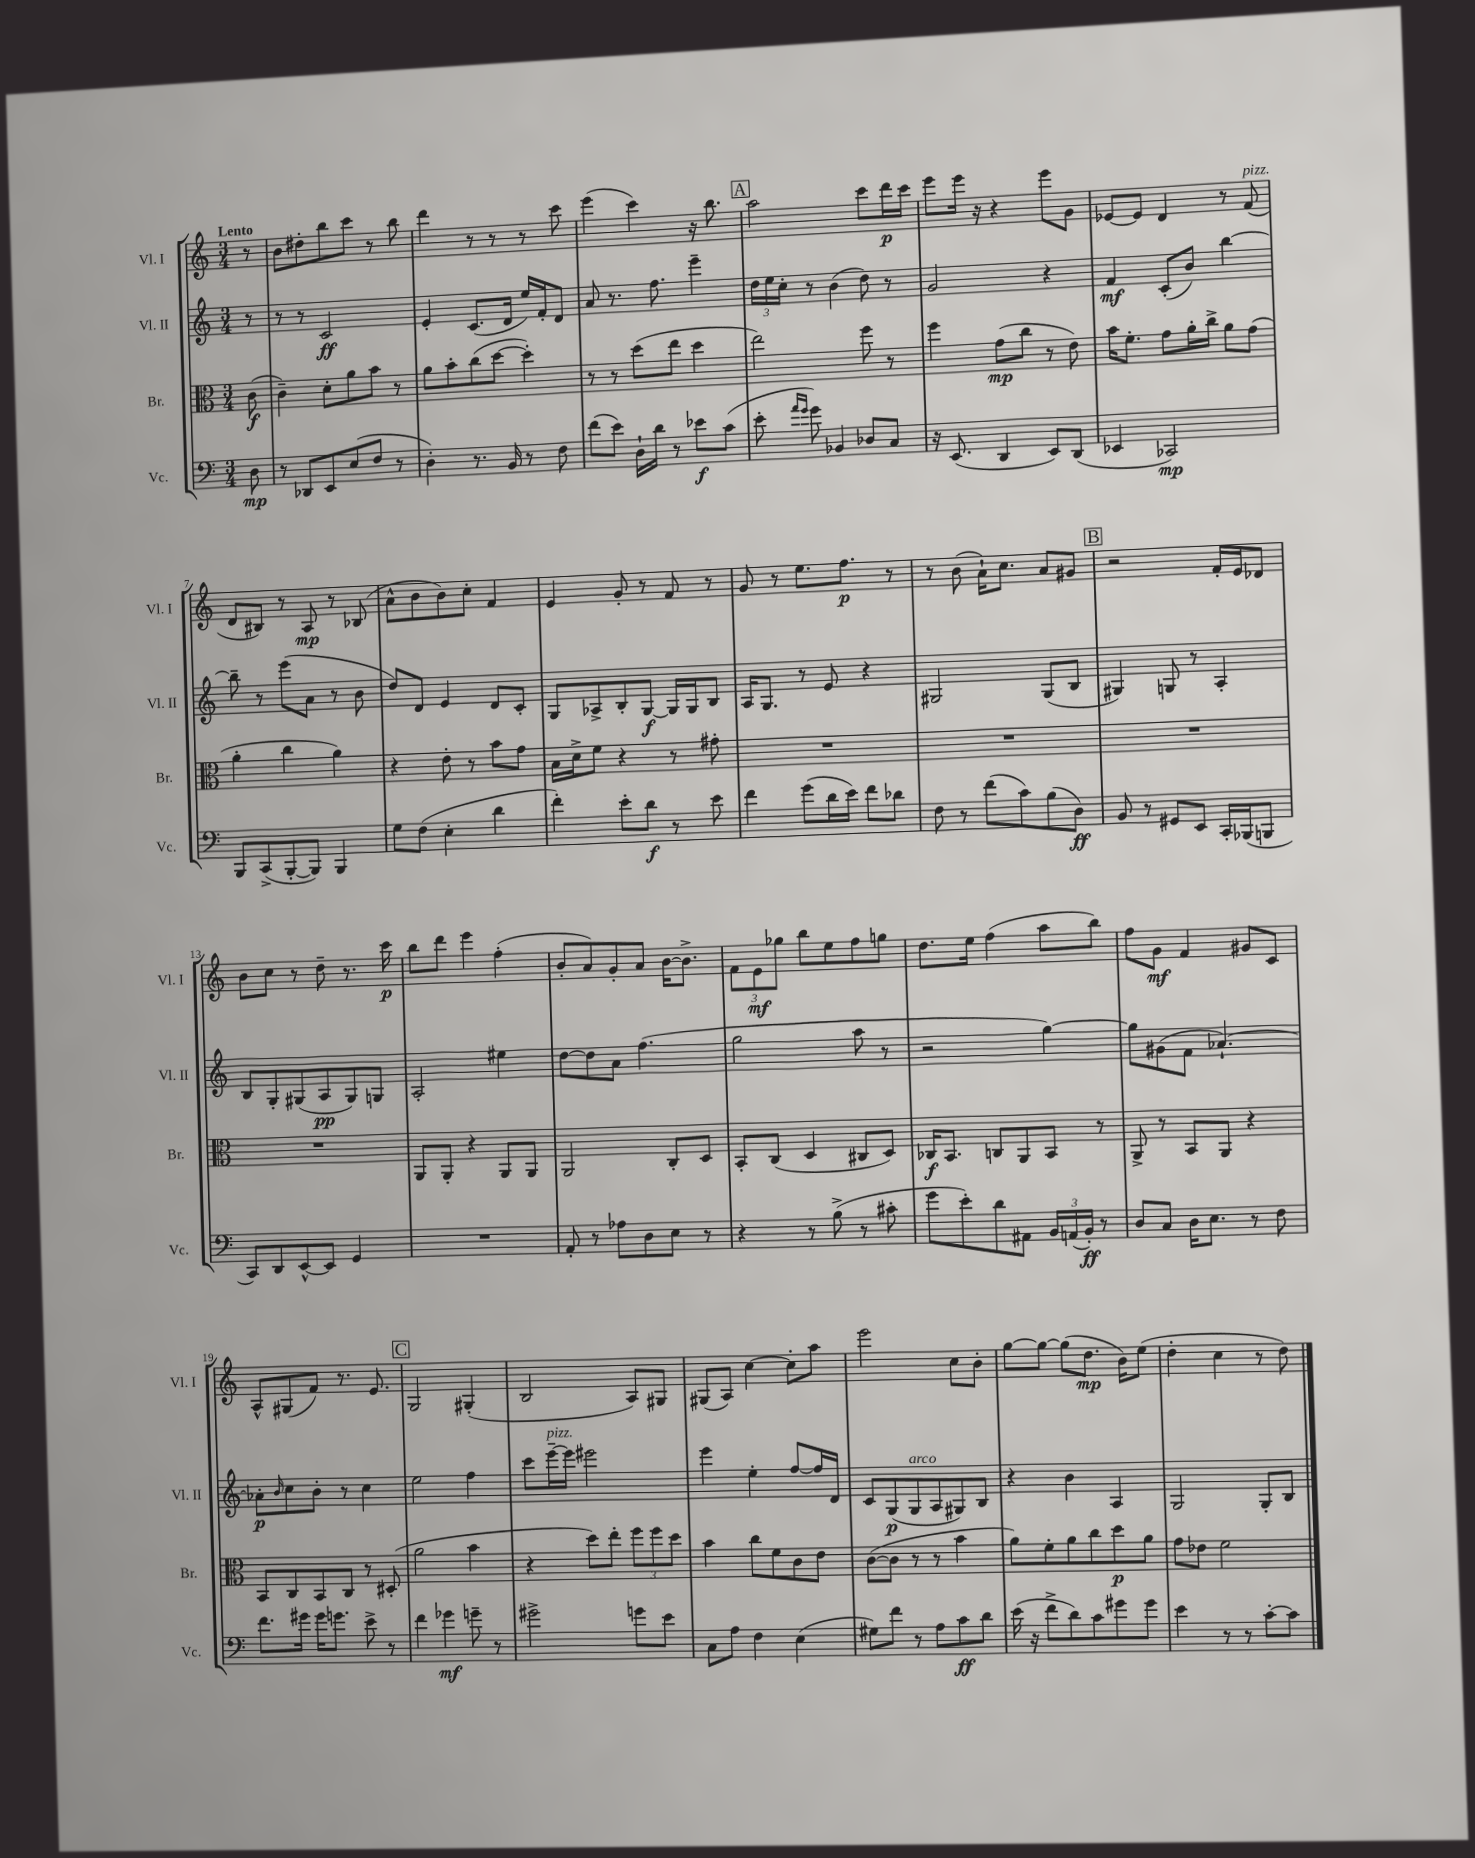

**kern	**kern	**kern	**kern
*staff4	*staff3	*staff2	*staff1
*clefF4	*clefC3	*clefG2	*clefG2
*k[]	*k[]	*k[]	*k[]
*M3/4	*M3/4	*M3/4	*M3/4
8D\	(8c\	8r	8r
=	=	=	=
8r	4c~\)	8r	8b\L
8DD-/L	.	8r	8dd#'\
8EE/	8d'\L	2c/	8bb\
(8E/	8a\	.	8ccc\J
8F/J	8b\J	.	8r
8r	8r	.	8bb\
=	=	=	=
4D'\)	8a\L	4e'/	4ddd\
.	8b'\	.	.
8.r	(8cc\	(8.c/L	8r
.	[8dd\J	.	8r
16BB/	.	16d/Jk	.
8r	4dd'\])	16ee/LL)	8r
.	.	16f'/J	.
8F\	.	8d/J	8ccc\
=	=	=	=
(8f\L	8r	8a/	(4eee\
8e\J)	8r	8.r	.
16D`\LL	(8dd\L	.	4ccc\)
16d\JJ	.	8.ff\	.
8r	8ee\J	.	.
8e-\L	4dd\	4eee~\	16r
.	.	.	8.bb\
(8c\J	.	.	.
=	=	=	=
8e'\	2ee\)	24dd\LL	2aa\
.	.	24ee\	.
.	.	24cc'\JJ	.
16qqa/LL	.	.	.
16qqg/JJ	.	.	.
8g\)	.	8r	.
4BB-/	.	(4b\	.
8D-/L	8ff\	8dd\)	8ccc\L
8C/J	8r	8r	16ddd\L
.	.	.	16ccc\JJ
=	=	=	=
16r	4ff\	2g/	8eee\L
(8.EE/	.	.	.
.	.	.	16eee\Jk
.	.	.	16r
4DD/	(8g\L	.	4r
.	8cc\J	.	.
8EE/L)	8r	4r	8eee\L
(8DD/J	8e\)	.	8g\J
=	=	=	=
4EE-/	16b\LK	4f/	[8e-/L
.	8.f'\J	.	.
.	.	.	8e-/]J
2CC-/)	8g\L	(8c'/L	4d/
.	16a'\L	8b/J)	.
.	16cc^\JJ	.	.
.	8a\L	[4bb\	8r
.	(8g\J	.	(8f/
=	=	=	=
8BBB/L	4a'\	8bb~\]	8d/L
(8CC^/	.	8r	8B#/J)
[8BBB'/	4cc\	(8eee\L	8r
8BBB/]J)	.	8a\J	8A/
4BBB/	4a\)	8r	8r
.	.	8b\	(8B-/
=	=	=	=
8G\L	4r	8dd/L)	8a^^\L
(8F\J	.	8d/J	8b\
4E'\	8e'\	4e/	8b\)
.	8r	.	8cc'\J
4d\	8b\L	8d/L	4f/
.	8g\J	8c'/J	.
=	=	=	=
4f'\)	16B\LL	8G/L	4e/
.	16d^\J	.	.
.	8f\J	8A-^/	.
8e'\L	4r	8B'/	8g'/
8d\J	.	[8G/J	8r
8r	8r	16G/]LL	8f/
.	.	16G/J	.
8e\	8g#'\	8B/J	8r
=	=	=	=
4f\	2.r	16A/LK	8g/
.	.	8.G/J	.
.	.	.	8r
(8g\L	.	8r	8.ee\L
16d\L	.	8e/	.
16e\JJ)	.	.	8.ff\J
8f\L	.	4r	.
8d-\J	.	.	8r
=	=	=	=
8F\	2.r	2G#/	8r
8r	.	.	(8b\
(8f\L	.	.	16a`\LK)
.	.	.	8.cc\J
8c\)	.	.	.
(8B\	.	(8G#/L	8a/L
8D\J)	.	8B/J	8g#/J
=	=	=	=
8BB/	2.r	4G#/)	2r
8r	.	.	.
8GG#/L	.	8G/	.
8EE/J	.	8r	.
16CC'/LL	.	4A'/	16f'/LL
(16BBB-/J	.	.	16e/J
8BBB/J	.	.	8d-/J
=	=	=	=
8CC/L)	2.r	8B/L	8b\L
8DD/	.	8G'/	8cc\J
[8EE^^/	.	(8G#/	8r
8EE/]J	.	8A/	8dd~\
4GG/	.	8G#/)	8.r
.	.	8G/J	.
.	.	.	16ccc\
=	=	=	=
2.r	8AA/L	2A'/	8bb\L
.	8AA'/J	.	8ddd\J
.	4r	.	4eee\
.	8AA/L	4ee#\	(4ff'\
.	8AA/J	.	.
=	=	=	=
8AA'/	2AA/	[8dd\L	8b'/L
8r	.	8dd\]	8a/)
8A-\L	.	8a\J	8g'/
8D\	.	(4.ff\	8a/J
8E\J	8C'/L	.	[16b\LK
.	.	.	8.b^\]J
8r	8D/J	.	.
=	=	=	=
4r	8BB'/L	2gg\	12f\L
.	.	.	12e\
.	(8C/J	.	.
.	.	.	12gg-\J
8r	4D/	.	8bb\L
(8B^\	.	.	8ee\
8r	8C#/L	8aa\	8ff\
8c#'\	8D/J)	8r	8gg\J
=	=	=	=
8g\L	16C-/LK	2r	8.dd\L
.	8.BB/J	.	.
8e'\)	.	.	.
.	.	.	16ee\Jk
8d\	8C/L	.	(4ff\
8AA#\J	8AA/	.	.
24BB/LL	8BB/J	[4gg\)	8aa\L
(24AA/	.	.	.
24BB'/JJ)	.	.	.
8r	8r	.	8bb\J)
=	=	=	=
8D/L	8AA^/	8gg\]L	8ff\L
8C/J	8r	(8g#\	8g\J
16D\LK	8BB/L	8f\J	4f/
8.E\J	.	.	.
.	8AA/J	[4.a-`/)	.
8r	4r	.	8g#/L
8F\	.	.	8c/J
=	=	=	=
8.f\L	8BB/L	8a-'\]L	8A^^/L
.	.	16qqb/	.
.	8C/	8cc\	(8G#/
16g#\Jk	.	.	.
16g#\LK	8BB/	8b'\J	8f/J)
8.g\J	.	.	.
.	8C/J	8r	8.r
8e^\	8r	4cc\	.
.	.	.	8.e/
8r	(8D#'/	.	.
=	=	=	=
4f\	2a\	2ee\	2G/
4g-\	.	.	.
8g~\	4b\	4ff\	(4G#'/
8r	.	.	.
=	=	=	=
2g#^\	4r	8ccc\L	2B/
.	.	[16eee~\L	.
.	.	16eee\]JJ	.
.	8dd\L)	2eee#\	.
.	8ee'\J	.	.
8g\L	12ff\L	.	8A/L)
.	12ff\	.	.
8e\J	.	.	8G#/J
.	12dd\J	.	.
=	=	=	=
8C\L	4b\	4eee\	(8G#/L
8A\J	.	.	8A/J)
4F\	8cc\L	4ee'\	[4cc\
.	8f\	.	.
(4E\	8c\	[8ff/L	8cc'\]L
.	8e\J	16ff/]L	8aa\J
.	.	16d/JJ	.
=	=	=	=
8G#\L)	([8c\L	8c/L	2eee\
8f\J	8c\]J	(8G/	.
8r	8r	8G/	.
8A\L	8r	8A/	.
8c\	4b\	8G#/)	8cc\L
8d\J	.	8B/J	8b'\J
=	=	=	=
(16e\	8a\L)	4r	[8gg\L
16r	.	.	.
8f^\L	8f'\	.	8gg\_J
8d\)	8a\	4b\	(8gg\]L
8c\	8cc\	.	8.dd\J
8g#\	8dd\	4A/	.
.	.	.	16b\LK)
8g#\J	8a\J	.	(8ee\J
=	=	=	=
4e\	8g\L	2G/	4dd'\
.	8e-\J	.	.
8r	2f\	.	4cc\
8r	.	.	.
[8c'\L	.	8G'/L	8r
8c\]J	.	8B/J	8dd\)
==	==	==	==
*-	*-	*-	*-
